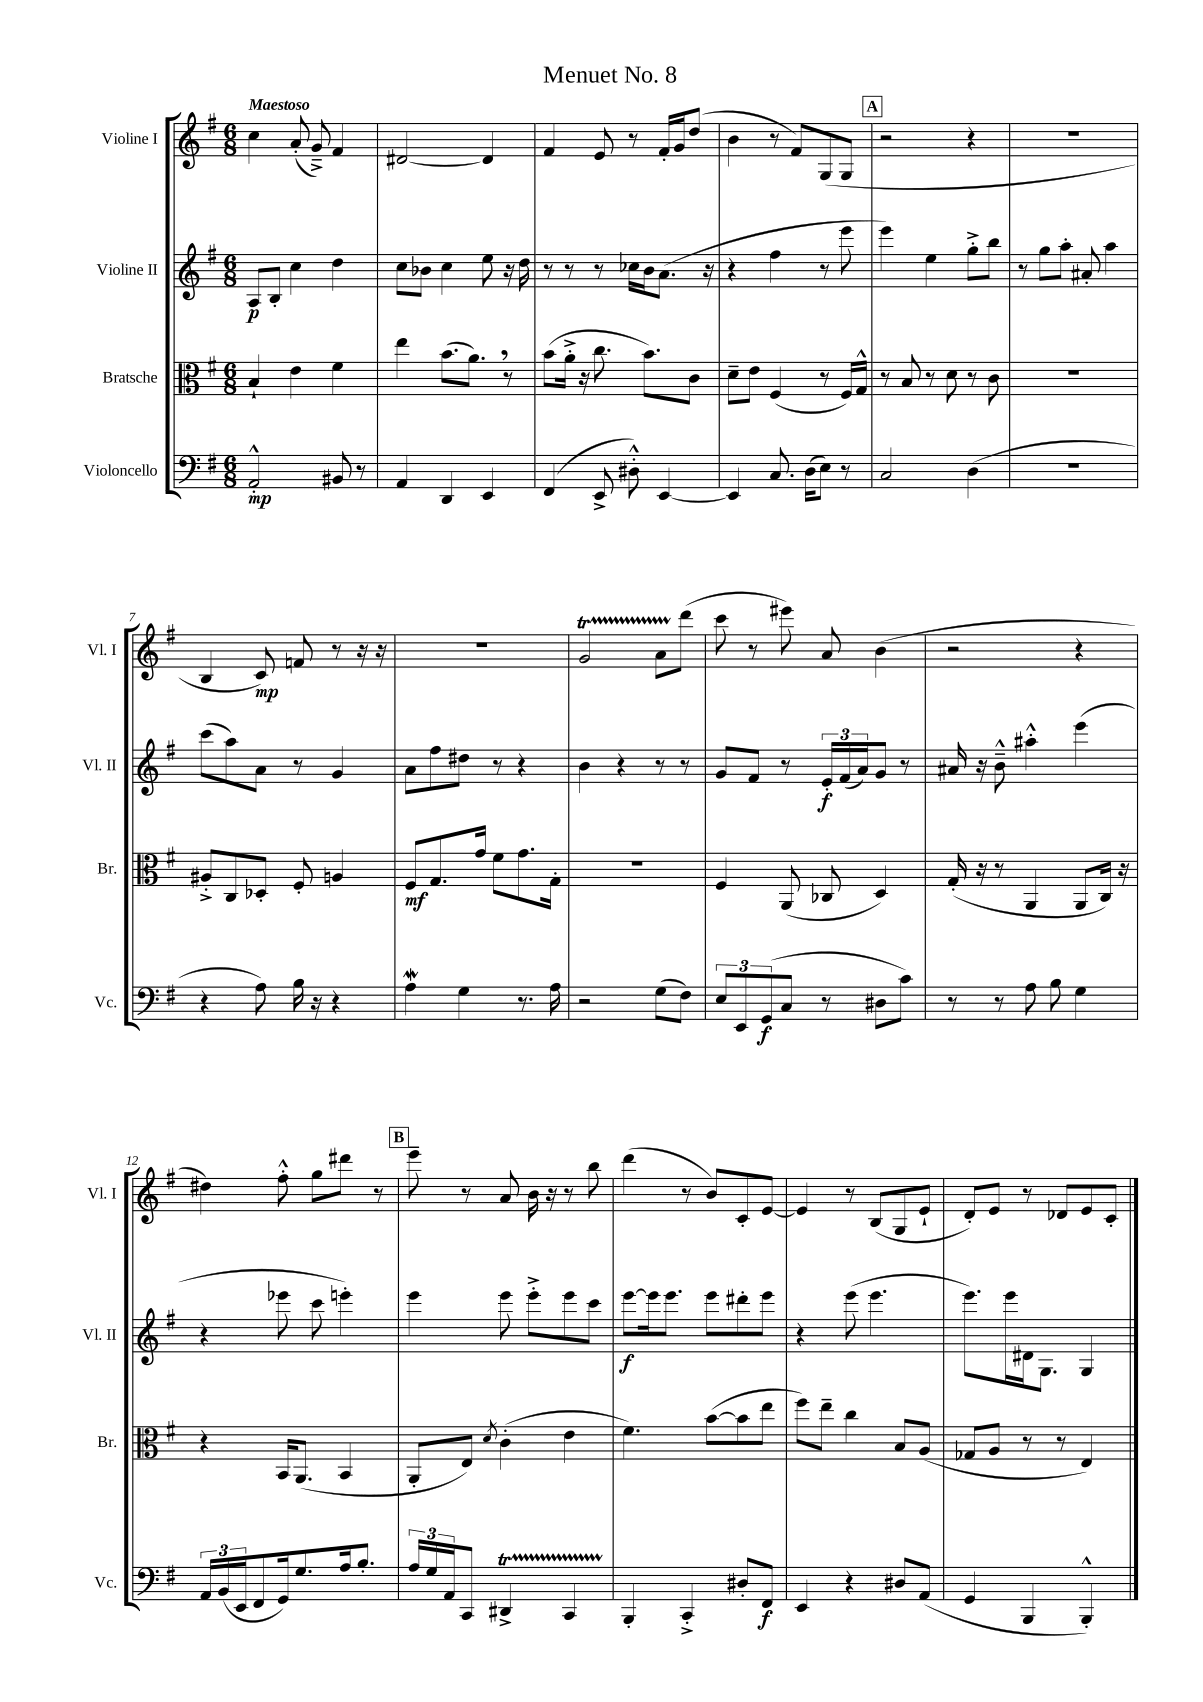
\header { title = "Menuet No. 8" }
<<
\new StaffGroup <<
\new Staff = "s0" \with { instrumentName = "Violine I" shortInstrumentName = "Vl. I" } {
    \clef treble \key g \major \numericTimeSignature \time 6/8 \tempo "Maestoso"
    c''4 a'8-.( g'8--->) fis'4 |
    dis'2~ dis'4 |
    fis'4 e'8 r8 fis'16-. g'16 d''8( |
    b'4 r8 fis'8) g8( g8 |
    \mark \markup { \box "A" } r2 r4 |
    R2. |
    b4 c'8\mp) f'8 r8 r16 r16 |
    R2. |
    g'2\startTrillSpan a'8 d'''8\stopTrillSpan( |
    c'''8 r8 eis'''8) a'8 b'4( |
    r2 r4 |
    dis''4) fis''8-.-^ g''8 dis'''8 r8 |
    \mark \markup { \box "B" } e'''8-- r8 a'8 b'16 r16 r8 b''8 |
    d'''4( r8 b'8) c'8-. e'8~ |
    e'4 r8 b8( g8 e'8-! |
    d'8-.) e'8 r8 des'8 e'8 c'8-. \bar "|." |
}
\new Staff = "s1" \with { instrumentName = "Violine II" shortInstrumentName = "Vl. II" } {
    \clef treble \key g \major \numericTimeSignature \time 6/8
    a8\p b8-. c''4 d''4 |
    c''8 bes'8 c''4 e''8 r16 d''16 |
    r8 r8 r8 ces''16 b'16 a'8.( r16 |
    r4 fis''4 r8 e'''8 |
    \mark \markup { \box "A" } e'''4) e''4 g''8-.-> b''8 |
    r8 g''8 a''8-. ais'8-. a''4 |
    c'''8( a''8) a'8 r8 g'4 |
    a'8 fis''8 dis''8 r8 r4 |
    b'4 r4 r8 r8 |
    g'8 fis'8 r8 \tuplet 3/2 { e'16-.\f fis'16( a'16) } g'8 r8 |
    ais'16 r16 b'8---^ ais''4-.-^ e'''4( |
    r4 ees'''8 c'''8 e'''4-.) |
    \mark \markup { \box "B" } e'''4 e'''8 e'''8-.-> e'''8 c'''8 |
    e'''8~\f e'''16 e'''8. e'''8 dis'''8-. e'''8 |
    r4 e'''8( e'''4. |
    e'''8.) e'''16 dis'16 g8. g4 \bar "|." |
}
\new Staff = "s2" \with { instrumentName = "Bratsche" shortInstrumentName = "Br." } {
    \clef alto \key g \major \numericTimeSignature \time 6/8
    b4-! e'4 fis'4 |
    e''4 b'8.( a'8.) \breathe r8 |
    b'8( a'16-.-> r16 c''8. b'8.) c'8 |
    d'8-- e'8 fis4( r8 fis16) g16-^ |
    \mark \markup { \box "A" } r8 b8 r8 d'8 r8 c'8 |
    R2. |
    ais8-.-> c8 des8-. fis8-. a4 |
    fis8\mf g8. g'16 fis'8 g'8. g16-. |
    R2. |
    fis4 a,8( ces8 d4) |
    g16-.( r16 r8 a,4 a,8 c16) r16 |
    r4 b,16 a,8.( b,4 |
    \mark \markup { \box "B" } a,8-. e8) \acciaccatura { d'8 } c'4-.( e'4 |
    fis'4.) b'8~( b'8 e''8 |
    fis''8) e''8-- c''4 b8 a8( |
    ges8 a8 r8 r8 e4) \bar "|." |
}
\new Staff = "s3" \with { instrumentName = "Violoncello" shortInstrumentName = "Vc." } {
    \clef bass \key g \major \numericTimeSignature \time 6/8
    a,2-.-^\mp bis,8 r8 |
    a,4 d,4 e,4 |
    fis,4( e,8-> dis8-.-^) e,4~ |
    e,4 c8. d16( e8) r8 |
    \mark \markup { \box "A" } c2 d4( |
    R2. |
    r4 a8) b16 r16 r4 |
    a4\mordent g4 r8. a16 |
    r2 g8( fis8) |
    \tuplet 3/2 { e8 e,8 g,8\f( } c8 r8 dis8 c'8) |
    r8 r8 a8 b8 g4 |
    \tuplet 3/2 { a,16 b,16( e,16 } fis,8 g,16) g8. a16 b8.-. |
    \mark \markup { \box "B" } \tuplet 3/2 { a16 g16 a,16 } c,8 dis,4->\startTrillSpan c,4 |
    b,,4-.\stopTrillSpan c,4-.-> dis8-. fis,8\f |
    e,4 r4 dis8 a,8( |
    g,4 b,,4 b,,4-.-^) \bar "|." |
}
>>
>>
